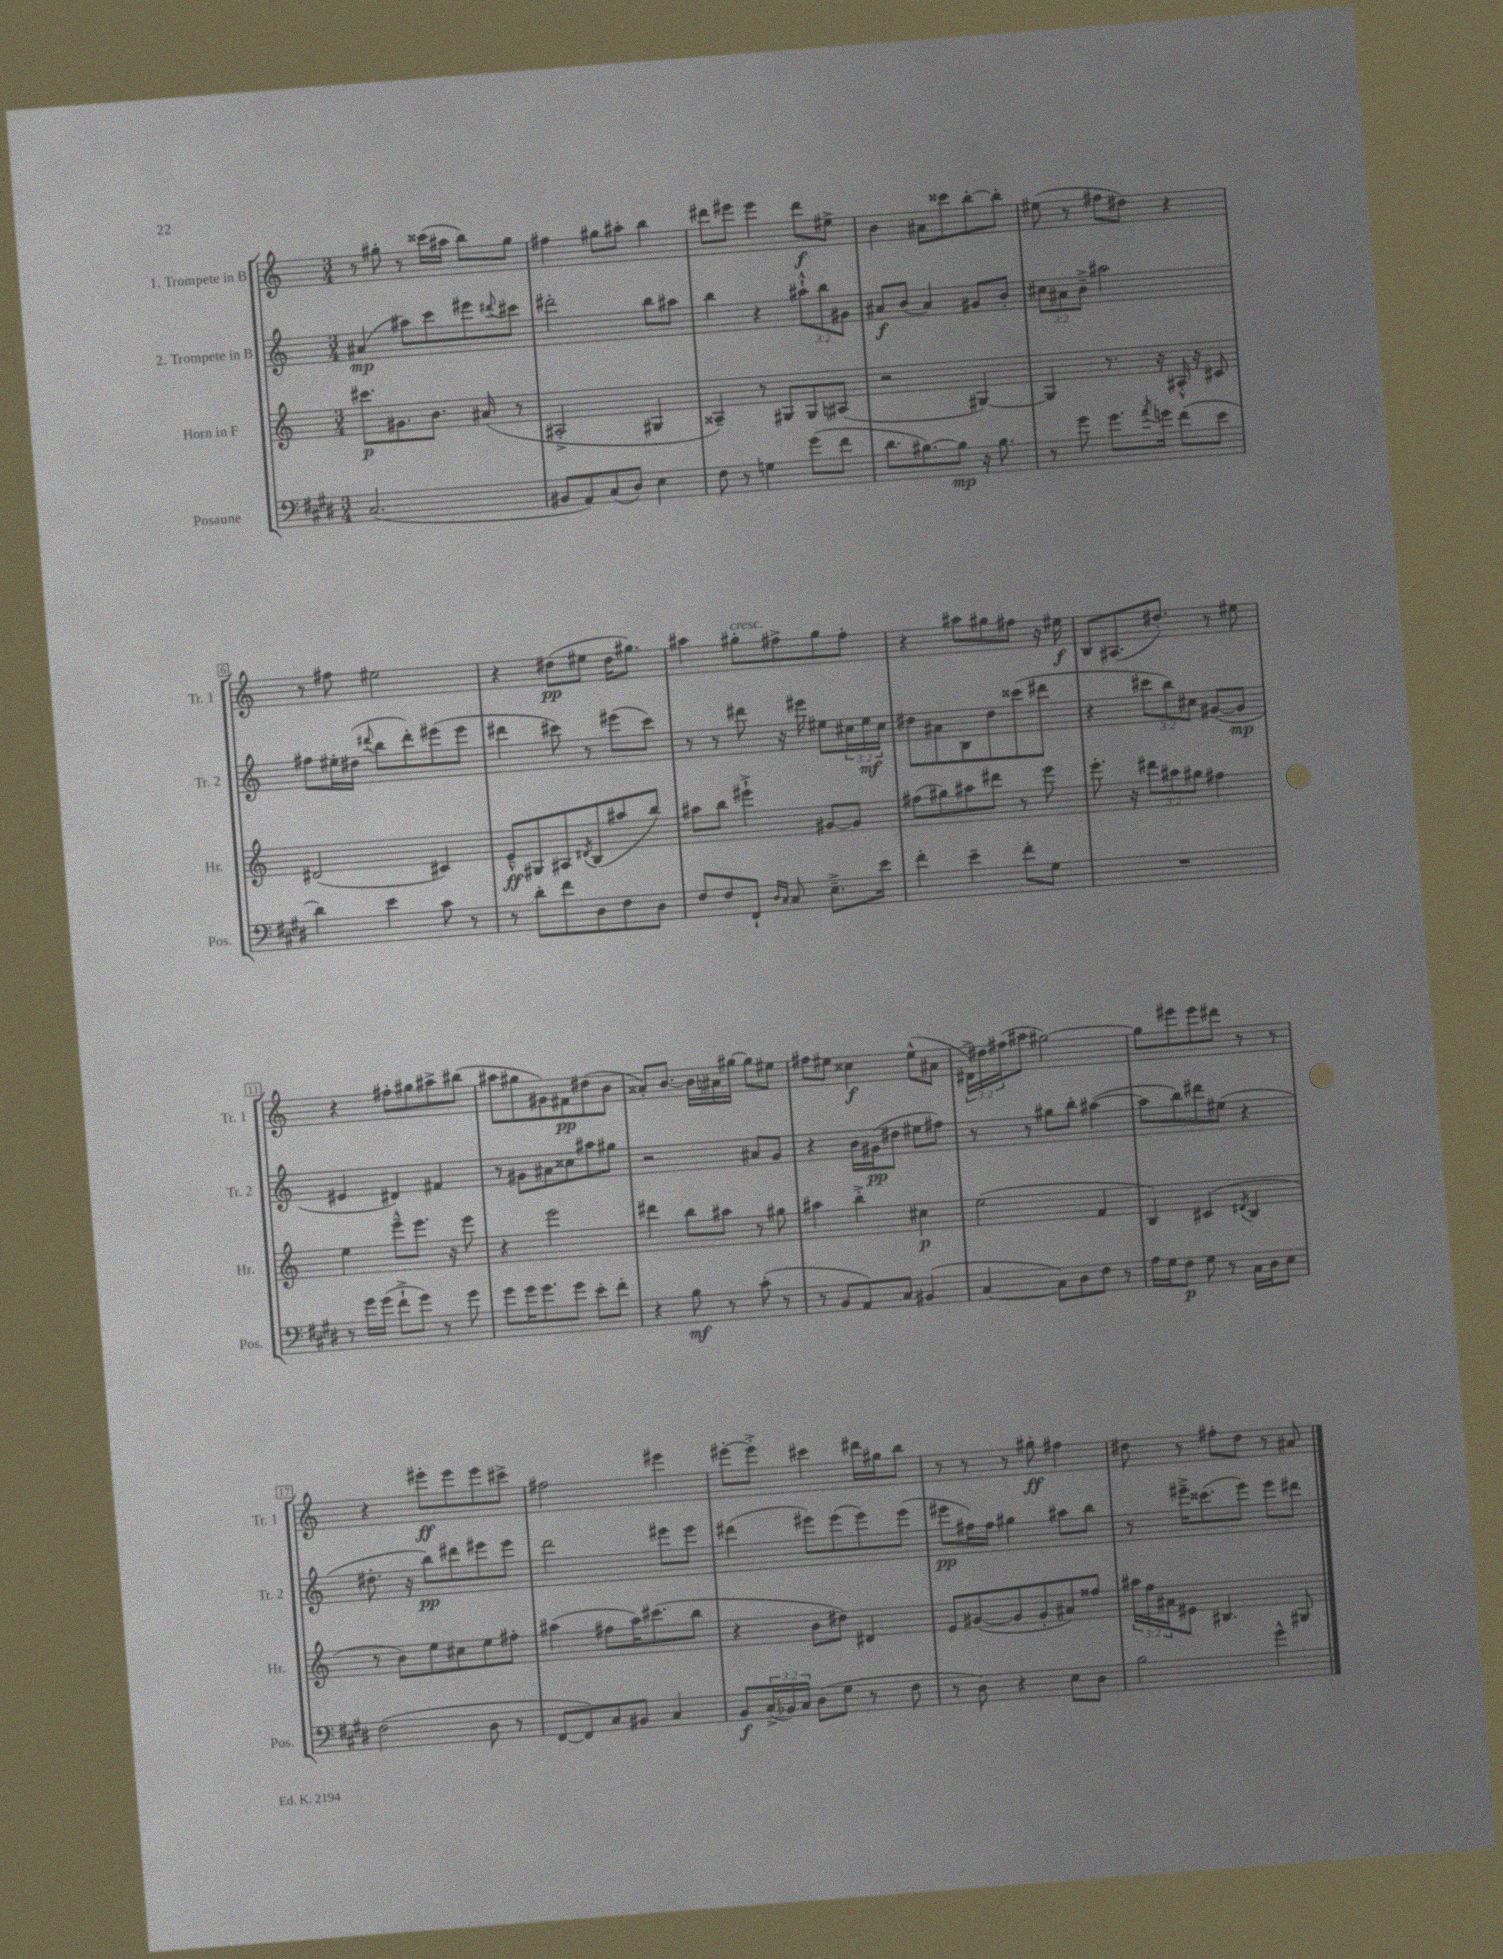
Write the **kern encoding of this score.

**kern	**dynam	**kern	**dynam	**kern	**dynam	**kern	**dynam
*part4	*part4	*part3	*part3	*part2	*part2	*part1	*part1
*staff4	*staff4	*staff3	*staff3	*staff2	*staff2	*staff1	*staff1
*I"Posaune	*	*I"Horn in F	*	*I"2. Trompete in B	*	*I"1. Trompete in B	*
*I'Pos.	*	*I'Hr.	*	*I'Tr. 2	*	*I'Tr. 1	*
*clefF4	*	*clefG2	*	*clefG2	*	*clefG2	*
*k[f#c#g#d#]	*	*k[]	*	*k[]	*	*k[]	*
*M3/4	*	*M3/4	*	*M3/4	*	*M3/4	*
=1	=1	=1	=1	=1	=1	=1	=1
(2.C#/	.	8.ccc#X\L	p	(4a#X/	mp	8r	.
.	.	.	.	.	.	8gg#X'\	.
.	.	8.g#X\	.	.	.	.	.
.	.	.	.	8aa#X\L)	.	8r	.
.	.	8.b\J	.	8ccc\	.	(16ccc##X\LL	.
.	.	.	.	.	.	16aa#X\JJ	.
.	.	.	.	8eee#X\	.	8bb\L)	.
.	.	(16a#X/	.	.	.	.	.
.	.	.	.	8qqddd#X/	.	.	.
.	.	8r	.	8ccc#X\J	.	8gg#\J	.
=2	=2	=2	=2	=2	=2	=2	=2
8BB#X/L	.	2A#X'^/	.	2ddd#X'\	.	4ff#X\	.
8AA/)	.	.	.	.	.	.	.
(8C#/	.	.	.	.	.	8gg#X\L	.
8D#/J)	.	.	.	.	.	8aa#X'\J	.
4E\	.	4G#X/	.	8bb\L	.	4bb\	.
.	.	.	.	8aa#X\J	.	.	.
=3	=3	=3	=3	=3	=3	=3	=3
8F#\	.	4A##X~/)	.	4bb\	.	8ddd#X\L	.
8r	.	.	.	.	.	8eee#X\J	.
4Gn\	.	8r	.	4r	.	4eee#\	.
.	.	8G#X/L	.	.	.	.	.
(8g#\L	.	8G#/	.	12aa#X`^^\L	.	8ddd#\L	f
.	.	.	.	12bb\	.	.	.
8f#\J	.	(8A#X/J	.	.	.	8ee#X^\J	.
.	.	.	.	12g#X\J	.	.	.
=4	=4	=4	=4	=4	=4	=4	=4
8.d#\L	.	2r	.	8a#X/L	f	4b\	.
.	.	.	.	(8b/J	.	.	.
[8.B#X\)	.	.	.	.	.	.	.
.	.	.	.	4a#/)	.	8a#X\L	.
8B#\J]	mp	.	.	.	.	8ccc##X\	.
16r	.	[4G#X/)	.	8g#X/L	.	[8bb'\	.
8.B#\	.	.	.	.	.	.	.
.	.	.	.	8b'/J	.	8bb'\J]	.
=5	=5	=5	=5	=5	=5	=5	=5
8r	.	4G#/]	.	12cc#X\L	.	(8ee#X\	.
.	.	.	.	12a#X\	.	.	.
8g#\	.	.	.	.	.	8r	.
.	.	.	.	12b~^\J	.	.	.
8.g#\L	.	8.r	.	2aa#X\	.	8ff#X\L	.
.	.	.	.	.	.	8dd#X\J)	.
8qa/	.	.	.	.	.	.	.
16gn\Jk	.	16r	.	.	.	.	.
(8f#\L	.	16A#X'^^/	.	.	.	4r	.
.	.	16r	.	.	.	.	.
8e\J	.	8c#X/	.	.	.	.	.
!!LO:LB:g=z
=6	=6	=6	=6	=6	=6	=6	=6
4d#\)	.	(2d#X/	.	8ff#X\L	.	8r	.
.	.	.	.	16ee#X'\L	.	8ff#X\	.
.	.	.	.	(16dd#X\JJ	.	.	.
.	.	.	.	8qqddd#X/	.	.	.
4e\	.	.	.	8bb\L	.	2ee#X\	.
.	.	.	.	8ddd#'\)	.	.	.
8c#\	.	4c#X/)	.	(8eee#X\	.	.	.
8r	.	.	.	8eee#\J	.	.	.
=7	=7	=7	=7	=7	=7	=7	=7
8r	.	8e~^^/L	ff	4ddd#X\	.	4r	.
8d#'\L	.	8G#X/	.	.	.	.	.
8f#\	.	8A#X/	.	8ccc#X\)	.	(8dd#X\L	pp
.	.	8qd#X/	.	.	.	.	.
8D#\	.	(8B/	.	8r	.	8ee#X\J	.
8F#\	.	8aa#X/	.	(8eee#X\L	.	16dd#\KL	.
.	.	.	.	.	.	8.gg#X\J)	.
8D#\J	.	8bb/J)	.	8ccc#\J)	.	.	.
=8	=8	=8	=8	=8	=8	=8	=8
8F#/L	.	8aa#X\L	.	8r	.	4aa#X\	.
8F#/	.	8bb\J	.	8r	.	.	.
!	!	!	!	!	!	!LO:TX:a:i:t=cresc.	!
8FF#`/J	.	4eee#X`^\	.	8ddd#X\	.	8gg#X'\L	.
16qqD#/LL	.	.	.	.	.	.	.
16qqC#/JJ	.	.	.	.	.	.	.
8C#/	.	.	.	16r	.	8ff#X^\	.
.	.	.	.	16eee#X\	.	.	.
8.E~^\L	.	[8g#X/L	.	8ee#X\L	.	8gg#\	.
.	.	8g#/J]	.	24cc#X\L	.	8ff#'\J	.
.	.	.	.	24ee#\	mf	.	.
16e\Jk	.	.	.	.	.	.	.
.	.	.	.	24cc#\JJ	.	.	.
=9	=9	=9	=9	=9	=9	=9	=9
4f#'\	.	(8ff#X\L	.	8dd#X\L	.	4r	.
.	.	8gg#X\)	.	8a#X\	.	.	.
4e~\	.	8aa#X\	.	8B\	.	8aa#X\L	.
.	.	8ddd#X\J	.	8dd#\	.	8gg#X\	.
8f#'\L	.	8r	.	(8ccc##X\	.	8ff#X\J	.
8G#\J	.	8eee\	.	8ddd#X\J	.	16r	.
.	.	.	.	.	.	16ee#X\	f
=10	=10	=10	=10	=10	=10	=10	=10
2.r	.	8.eee'\	.	4r	.	8B/L	.
.	.	.	.	.	.	(8.A#X/	.
.	.	16r	.	.	.	.	.
.	.	12ddd#X\L	.	12ccc#X\L	.	.	.
.	.	.	.	.	.	8.dd#X'/J)	.
.	.	12aa#X\	.	12bb\)	.	.	.
.	.	12gg#X\J	.	12cc#X\J	.	.	.
.	.	4ff#X\	.	([8g#X/L	.	8r	.
.	.	.	.	8g#/J]	mp	8ee#X\	.
!!LO:LB:g=z
=11	=11	=11	=11	=11	=11	=11	=11
8r	.	4ee\	.	4e#X/	.	4r	.
16g#\LL	.	.	.	.	.	.	.
(16g#\JJ	.	.	.	.	.	.	.
8f#`^\L	.	8eee~^^\L	.	4d#X/)	.	8ff#X'\L	.
8g#\J)	.	8.eee\J	.	.	.	8gg#X\	.
8r	.	.	.	4f#X/	.	8aa#X^\	.
.	.	16r	.	.	.	.	.
8g#\	.	8eee\	.	.	.	(8bb#X\J	.
=12	=12	=12	=12	=12	=12	=12	=12
8g#\L	.	4r	.	8r	.	8aa#X\L	.
16g#\K	.	.	.	8g#X\L	.	8gg#X\	.
8.g#\	.	.	.	.	.	.	.
.	.	2eee\	.	8a#X\	.	8g#X\)	.
8g#\J	.	.	.	8cc##X\	.	8f#X\	pp
8e'\L	.	.	.	8aa#X\	.	(8dd#X\	.
8f#'\J	.	.	.	8gg#X\J	.	8b\J	.
=13	=13	=13	=13	=13	=13	=13	=13
4r	.	4ddd#X\	.	2r	.	8a##X'/L)	.
.	.	.	.	.	.	[8.b/J	.
8B\	mf	8bb\L	.	.	.	.	.
.	.	.	.	.	.	16b\LL]	.
8r	.	8aa#X\J	.	.	.	16a#X\	.
.	.	.	.	.	.	[16gg#X\JJ	.
(8c#'\	.	8r	.	8a#X/L	.	8gg#\L]	.
8r	.	8gg#X\	.	8g/J	.	8ee#X\J	.
=14	=14	=14	=14	=14	=14	=14	=14
8r	.	4aa#X\	.	4r	.	8ff#X\L	.
8BB/L	.	.	.	.	.	8ee#X\J	.
8AA/)	.	4bb'^\	.	16b\LL	.	4cc##X\	f
.	.	.	.	(16g#X\J	pp	.	.
8C#/J	.	.	.	8dd#X\J	.	.	.
(4BB#X/	.	4cc#X\	p	8ee#X\L	.	(8ee#^^\L	.
.	.	.	.	8ff#X\J)	.	8a#X\J	.
=15	=15	=15	=15	=15	=15	=15	=15
[4C#/	.	(2ee\	.	8r	.	24d#X^\LL)	.
.	.	.	.	.	.	24dd#X\	.
.	.	.	.	.	.	(24ff#X\J	.
.	.	.	.	8r	.	8aa#X\J	.
8C#\L])	.	.	.	8gg#X\L	.	[2gg#X\)	.
8D#\	.	.	.	8bb'\J	.	.	.
8F#\J	.	4f/	.	([4aa#X\	.	.	.
8r	.	.	.	.	.	.	.
=16	=16	=16	=16	=16	=16	=16	=16
16A\LL	.	4B/)	.	8aa#\L]	.	8gg#\L]	.
16G#\J	.	.	.	.	.	.	.
8F#\J	p	.	.	8bb\)	.	8eee#X\	.
8G#\	.	(4c#X/	.	8ddd#X\	.	8eee#\	.
8r	.	.	.	(8ee#X\J	.	8ddd#X\J	.
.	.	8qd#X/	.	.	.	.	.
16C#\LL	.	4B/	.	4r	.	8r	.
16D#\J	.	.	.	.	.	.	.
8E\J	.	.	.	.	.	8r	.
!!LO:LB:g=z
=17	=17	=17	=17	=17	=17	=17	=17
(2F#\	.	8r	.	8.dd#X'\	.	4r	.
.	.	8b\L)	.	.	.	.	.
.	.	.	.	16r	.	.	.
.	.	8ee\	.	8bb\L)	pp	8eee#X'\L	ff
.	.	8cc#X\	.	8ddd#X\	.	8eee#\	.
8D#\	.	8ee\	.	8eee#X\	.	8eee#\	.
8r	.	8ff#X'\J	.	8eee#\J	.	8ccc#X^\J	.
=18	=18	=18	=18	=18	=18	=18	=18
[8FF#/L	.	(4aa#X\	.	2ddd\	.	2ff#X\	.
8FF#/])	.	.	.	.	.	.	.
8C#/	.	8ff#X\L	.	.	.	.	.
8BB#X/J	.	16aa#\K)	.	.	.	.	.
.	.	(8.ccc#X\	.	.	.	.	.
4C#/	.	.	.	8eee#X\L	.	4eee#X\	.
.	.	8bb\J	.	8eee#\J	.	.	.
=19	=19	=19	=19	=19	=19	=19	=19
8BB/L	f	4r	.	(4ddd#X\	.	[8eee#X'\L	.
(24C#^/L	.	.	.	.	.	8eee#'^\J]	.
24BB-X/)	.	.	.	.	.	.	.
24C#/JJ	.	.	.	.	.	.	.
(8D#\L	.	8b\L	.	8eee#X\L)	.	4ccc#X\	.
8G#\J	.	8dd#X\J)	.	(8eee#\	.	.	.
8r	.	4d#X/	.	8eee#\)	.	16ddd#X\LL	.
.	.	.	.	.	.	16gg#X\J	.
8F#\	.	.	.	(8eee#\J	.	8bb\J	.
=20	=20	=20	=20	=20	=20	=20	=20
8r	.	8e/L	.	8eee#X\L	pp	8r	.
8D#\)	.	([8g#X/	.	16ff#X\L)	.	8r	.
.	.	.	.	16ff#\JJ	.	.	.
4r	.	8g#/]	.	4gg#X\	.	8r	.
.	.	8g#'/	.	.	.	8gg#X'\	ff
8E\L	.	8a#X/)	.	8aa#X\L	.	4ff#X\	.
8D#\J	.	8ff##X/J	.	8bb\J	.	.	.
=21	=21	=21	=21	=21	=21	=21	=21
2B\	.	24aa#X\LL	.	8r	.	8dd#X\	.
.	.	24ff\	.	.	.	.	.
.	.	24a#X\J	.	.	.	.	.
.	.	8e#X\J	.	16eee#X~^\KL	.	8r	.
.	.	.	.	(8.ccc##X\	.	.	.
.	.	4.B#X/	.	.	.	8ff#X'\L	.
.	.	.	.	8eee#\J)	.	8dd#\J	.
4g#^^\	.	.	.	8eee#\L	.	8r	.
.	.	8G#X/	.	8ddd#X\J	.	8a#X/	.
==	==	==	==	==	==	==	==
*-	*-	*-	*-	*-	*-	*-	*-
